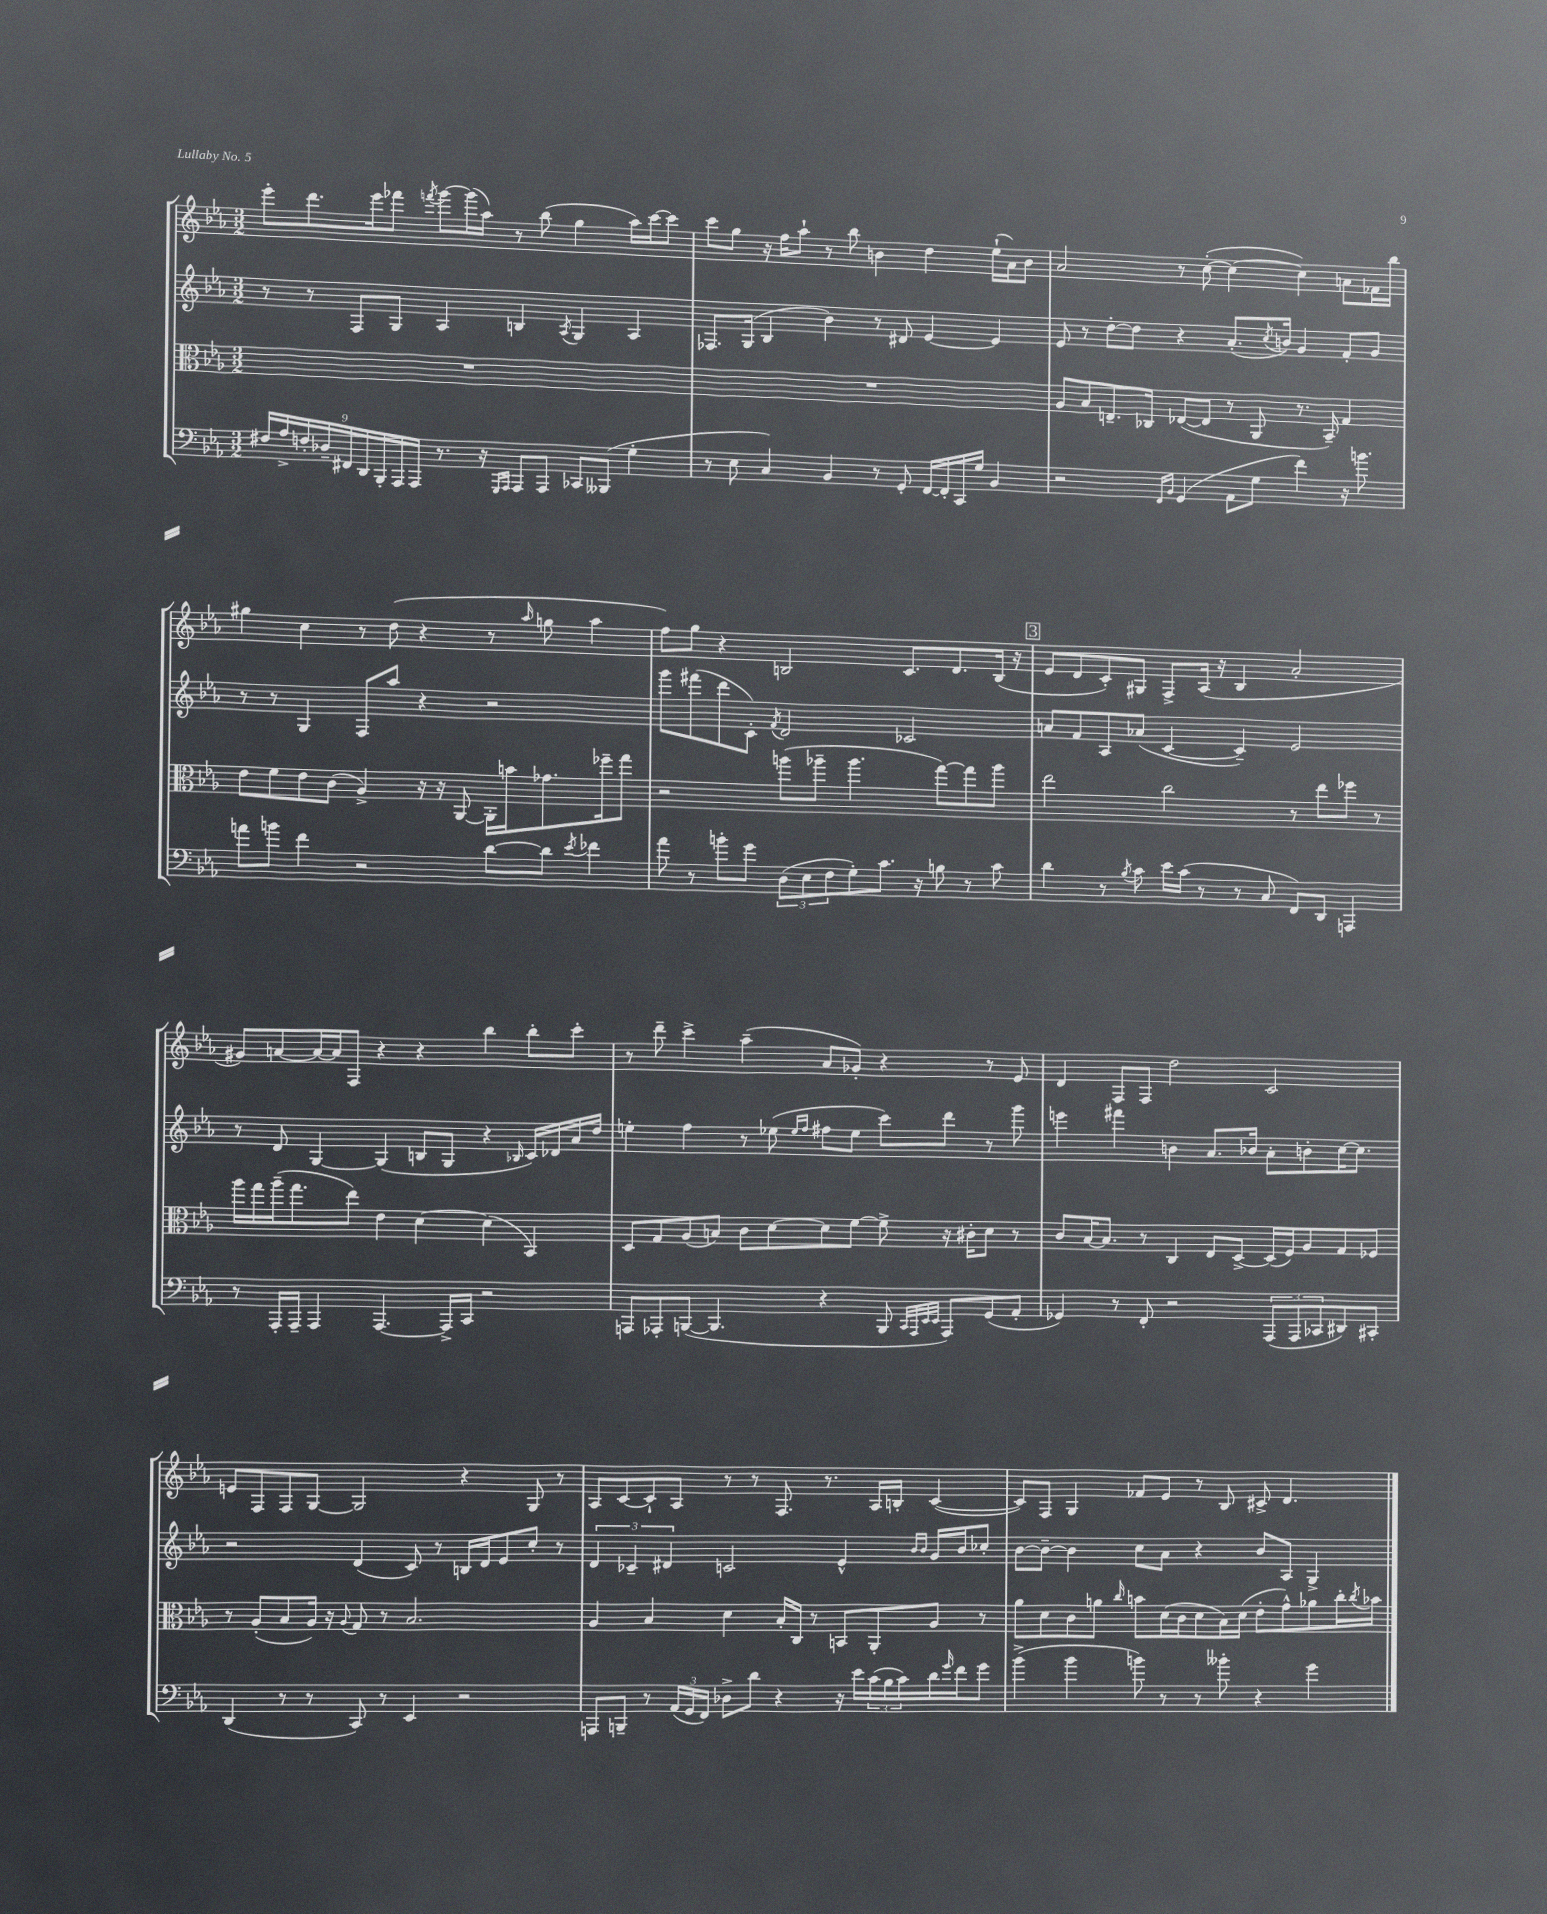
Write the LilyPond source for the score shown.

<<
\new StaffGroup <<
\new Staff = "s0" {
    \clef treble \key ees \major \numericTimeSignature \time 3/2
    ees'''8-. d'''8. ees'''16 fes'''8 \acciaccatura { f'''8 } g'''8~ g'''16( aes''16) r8 bes''8( g''4 aes''16) c'''16~ c'''8 |
    c'''8 g''8 r16 f''16 aes''8-! r8 bes''8 b'4 d''4 ees''16-!( aes'16) b'8 |
    aes'2 r8 c''8~-.( c''4~ c''4) a'8 fes'16 bes''16 |
    gis''4 c''4 r8 d''8( r4 r8 \grace { aes''16 } g''8 aes''4 |
    f''8) g''8 r4 b2 c'8. d'8. b16( r16 |
    \mark \markup { \box "3" } ees'8 d'8 c'8-.) gis8 f8-> aes16( r16 bes4 aes'2-. |
    gis'8) a'8~ a'16~ a'16 f8 r4 r4 bes''4 bes''8-. c'''8-. |
    r8 d'''8-- c'''4-> aes''4--( aes'8 ges'8-.) r4 r8 ees'8 |
    d'4 f8 f8 d''2 c'2 |
    e'8 f8 f8 g8~ g2 r4 g8 r8 |
    aes8 c'8~ c'8-! aes8 r8 r8 f8. r8. aes16 b16-. c'4~( |
    c'8) f8 g4 fes'8 ees'8 r8 bes8 cis'8-> d'4. \bar "|." |
}
\new Staff = "s1" {
    \clef treble \key ees \major \numericTimeSignature \time 3/2
    r8 r8 f8 g8 aes4 b4 \acciaccatura { aes8 } g4 aes4 |
    fes8. g16( bes4 bes'4) r8 dis'8 ees'4~ ees'4 |
    ees'8 r8 d''8~-. d''8 r4 aes'8.-.( \acciaccatura { c''8 } b'16) g'4 f'8-. g'8 |
    r8 r8 g4 f8 aes''8 r4 r2 |
    g'''8 fis'''8( d'''8 c'8-.) \acciaccatura { f'8 } d'2 ces'2 |
    \mark \markup { \box "3" } a'8 f'8 aes8 aes'8( c'4~ c'4--) ees'2 |
    r8 d'8 g4~ g4( b8 g8 r4 \grace { bes16 } c'16) des'16 aes'16 d''16 |
    e''4-. f''4 r8 ees''8( \grace { ees''16 f''16 } fis''8 ees''8 c'''8) d'''8 r8 g'''8 |
    e'''4 fis'''4 b'4 aes'8. bes'16 aes'8-. b'8-. c''16~ c''8. |
    r2 d'4( c'8) r8 b16 d'16 ees'8 c''8-. r8 |
    \tuplet 3/2 { d'4 ces'4-- dis'4 } c'2 ees'4-^ \grace { bes'16 bes'16 } g'16 bes'16 ces''8-. |
    bes'8~ bes'8~-- bes'4 c''8 aes'8 r4 bes'8 aes8 g4-> \bar "|." |
}
\new Staff = "s2" {
    \clef alto \key ees \major \numericTimeSignature \time 3/2
    R1. |
    R1. |
    aes8 bes8 e8.-- ces16 ees8~( ees8 r8 aes,8 r8. bes,16--) g4 |
    ees'8 f'8 ees'8 c'8( aes4->) r16 r16 aes,8~ aes,16-. b'16 ges'8. fes''16-- g''8 |
    r2 a''8( aes''8-- aes''4. g''8~) g''8 aes''8 |
    \mark \markup { \box "3" } ees''2 c''2 r8 ees''8 fes''8 r8 |
    aes''16 g''16 aes''16--( g''8. ees''8) ees'4 d'4~ d'4( bes,4) |
    d8 g8 aes8( b8) c'8 d'8~ d'8 f'8~ f'8-> r16 cis'16-. d'8 r8 |
    c'8 bes16~ bes8. r8 c4 ees8 d8~-> d16( f16) aes8 g8 fes8 |
    r8 aes8-.( bes8 aes16) r16 \appoggiatura { aes8 } g8 r8 bes2. |
    aes4 bes4 d'4 bes16-. c16 r8 b,8 aes,8-. aes8 r8 |
    aes'8 d'8 c'8 a'8 \grace { c''16 } b'8 d'16( c'16 d'8 bes16) d'16( ees'8-. g'8-^) aes'8 c''16-. \acciaccatura { c''8 } bes'16 \bar "|." |
}
\new Staff = "s3" {
    \clef bass \key ees \major \numericTimeSignature \time 3/2
    \tuplet 9/8 { fis16 aes16-> f16-. des16-- fis,16 d,16 bes,,16-. aes,,16 aes,,16 } r8. r16 \grace { g,,16 aes,,16 } aes,,8 aes,,8 ces,8 beses,,8( g4-. |
    r8 ees8 c4) bes,4 r8 g,8-. f,16~ f,16-. c,16 g16 bes,4 |
    r2 \grace { f,16 bes,16 } g,4( aes,8 g8 f'4) r16 b'8. |
    a'8 b'8 f'4 r2 d'8~ d'8 \acciaccatura { ees'8 } fes'4 |
    aes'8 r8 b'8-. g'8 \tuplet 3/2 { d8( ees8 f8 } g8-.) c'8. r16 b8 r8 c'8 |
    \mark \markup { \box "3" } d'4 r8 \acciaccatura { bes8 } c'8 ees'16 c'16( r8 r8 c8 f,8) d,8 a,,4 |
    r8 aes,,16-. aes,,16-- aes,,4 aes,,4.~ aes,,16-> c,16 r2 |
    a,,8 aes,,8-. b,,8~( b,,4. r4 b,,8 \grace { c,32 aes,,32 ees,32 ees,32 } aes,,8) g,8( aes,8-. |
    ges,4) r8 f,8-. r2 \tuplet 3/2 { aes,,8( aes,,8 ces,8 } dis,8) cis,8-. |
    d,4( r8 r8 c,8) r8 ees,4 r2 |
    a,,8 b,,8-- r8 \tuplet 3/2 { aes,16( g,16 f,16) } des8-> d'8 r4 r16 ees'16 \tuplet 3/2 { c'16( bes16 c'16) } d'16 \grace { g'16 } f'16 g'8 |
    bes'4->( bes'4 b'8) r8 r8 beses'8-. r4 g'4 \bar "|." |
}
>>
>>
\layout { \context { \Score \remove "Bar_number_engraver" } }
